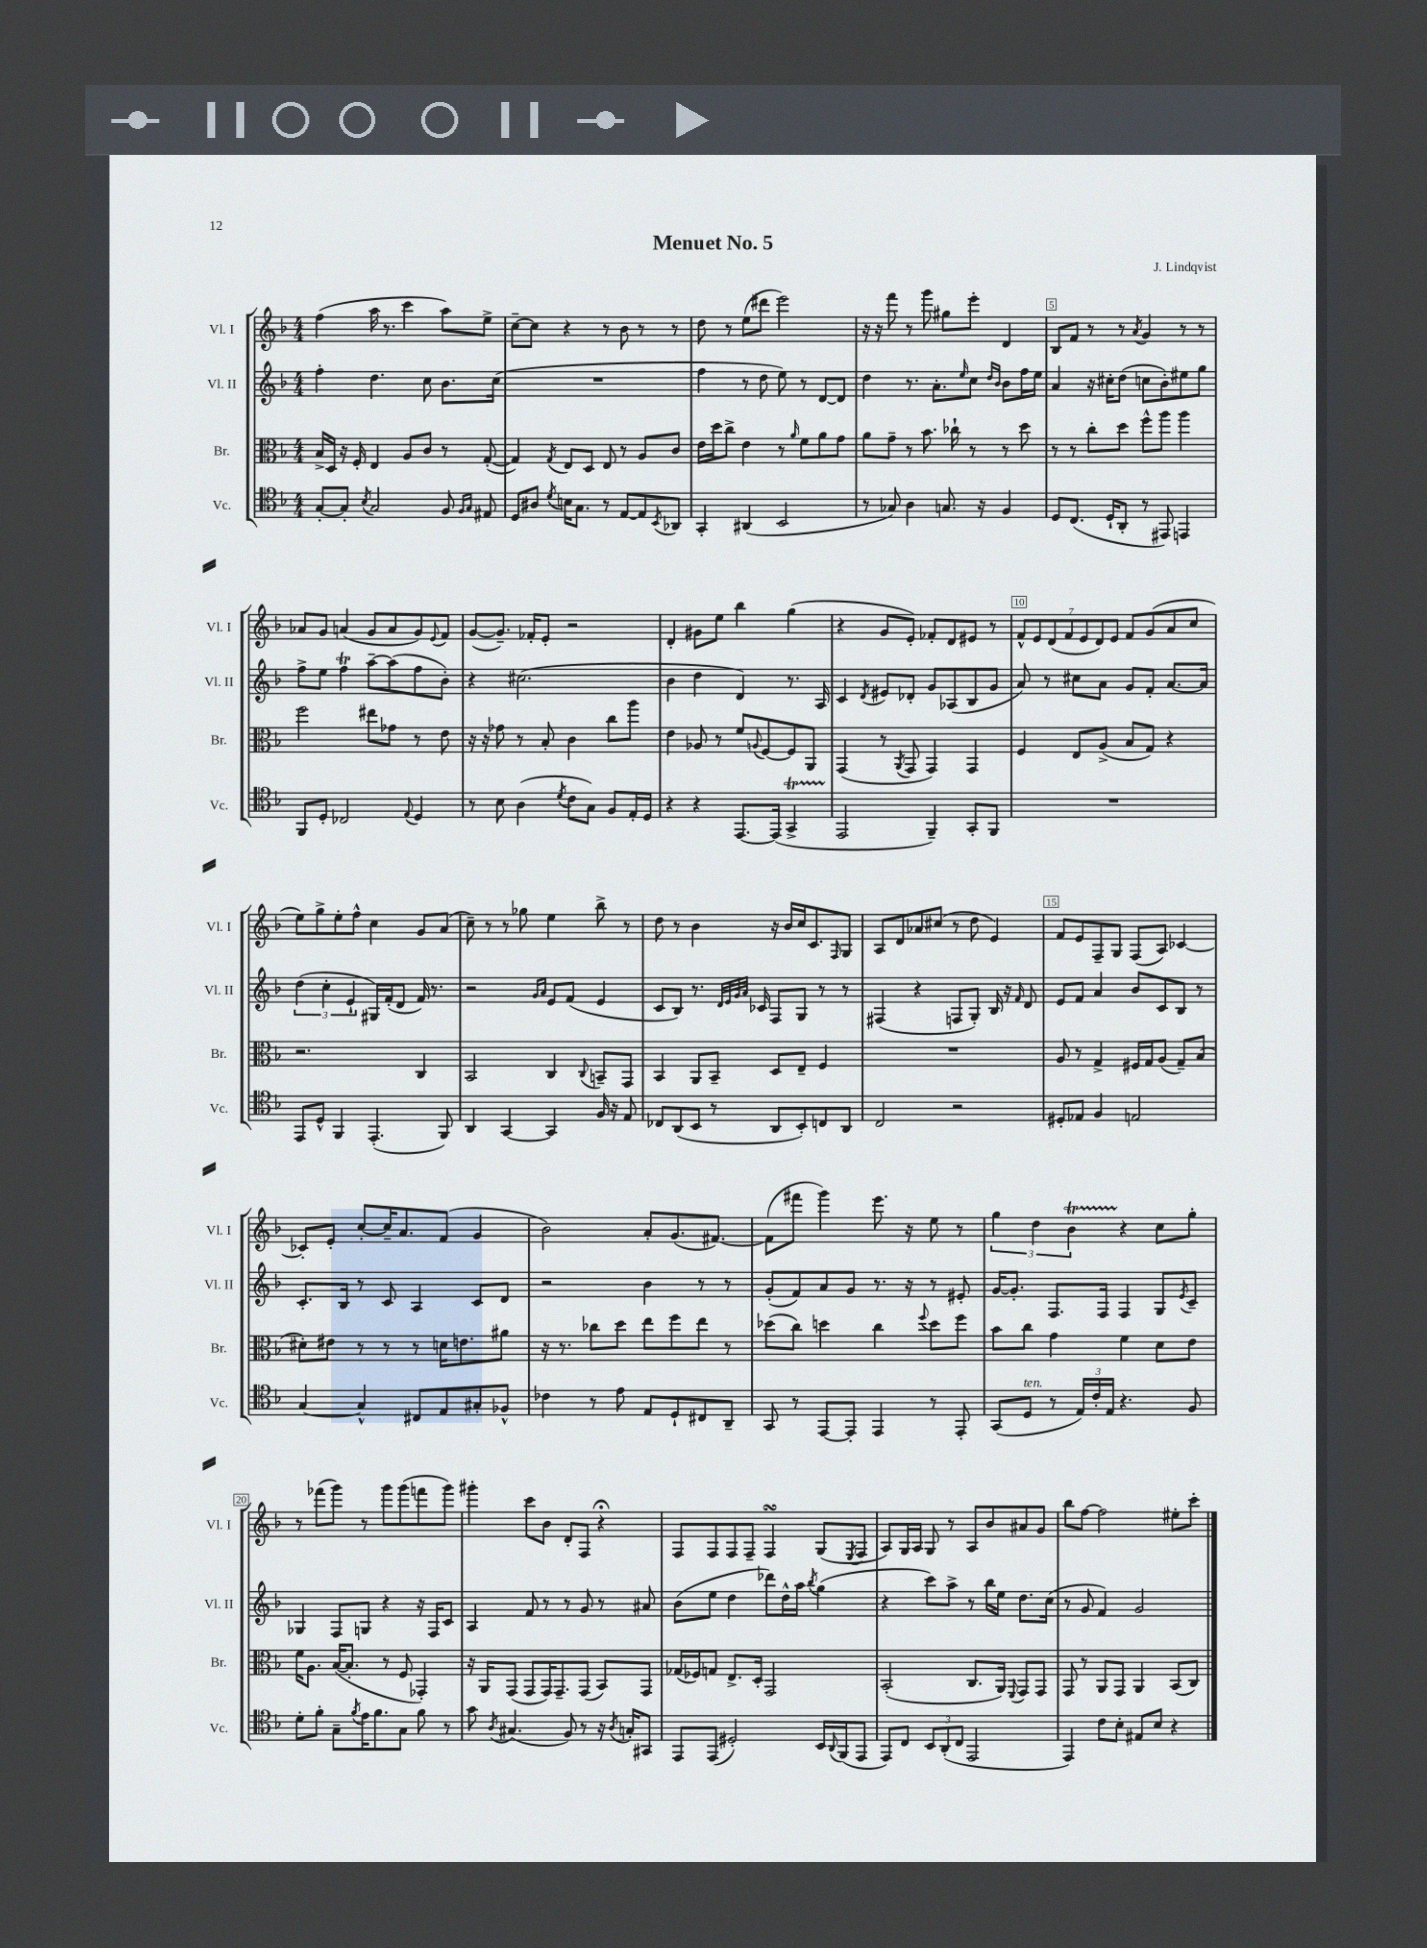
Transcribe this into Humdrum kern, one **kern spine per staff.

**kern	**kern	**kern	**kern
*part4	*part3	*part2	*part1
*staff4	*staff3	*staff2	*staff1
*I"Vc.	*I"Br.	*I"Vl. II	*I"Vl. I
*I'Vc.	*I'Br.	*I'Vl. II	*I'Vl. I
*clefC4	*clefC3	*clefG2	*clefG2
*k[b-]	*k[b-]	*k[b-]	*k[b-]
*M4/4	*M4/4	*M4/4	*M4/4
=1	=1	=1	=1
[8G'/L	16B-^/LL	4ff'\	(4ff\
.	16D/JJ	.	.
8G'/J]	16r	.	.
.	16F'/	.	.
8qB-/	.	.	.
2G/	4E/	4.dd\	16aa\
.	.	.	8.r
.	8A/L	.	4ccc\
.	8c/J	8cc\	.
8F/	8r	8.b-\L	8aa\L)
16qqF/LL	.	.	.
16qqG/JJ	.	.	.
8E#X/	([8G'/	.	8ee^\J
.	.	(16cc\Jk	.
=2	=2	=2	=2
8D/L	4G/])	1r	[8cc~\L
8A#X/J	.	.	8cc\J]
8qd/	8qG/	.	.
16Bn\KL	8E/L	.	4r
8.G\J	.	.	.
.	8D/J	.	.
8r	8E/	.	8r
[8E/L	8r	.	8b-\
8E/]	8A/L	.	8r
8qBB-/	.	.	.
8AA-X/J	8c/J	.	8r
=3	=3	=3	=3
4GG'/	16e\LL	4ff\	8dd\
.	16dd\J	.	.
.	8cc^\J	.	8r
(4AA#X/	4e\	8r	(8ee\L
.	.	8dd\	8ddd#X\J
2BB-/	8r	8ee\)	2eee\)
.	16qqa/	.	.
.	8f\L	8r	.
.	8a\	[8d/L	.
.	8g\J	8d/J]	.
=4	=4	=4	=4
8r	8a\L	4dd\	16r
.	.	.	16r
8G-X/)	8g~\J	.	8fff\
4A\	8r	8.r	8r
.	8.b-\	.	8ggg\
.	.	8.a'\L	.
8.Gn/	.	.	8gg#X\L
.	16cc-X`\	.	.
.	.	16qqee/	.
.	8r	8cc\J	8eee'\J
16r	.	.	.
.	.	16qqdd/LL	.
.	.	16qqb-/JJ	.
4F/	8r	8b-\L	4d/
.	8dd\	16ff\L	.
.	.	16ee\JJ	.
=5	=5	=5	=5
8D/L	8r	4a/	8B-/L
(8.C/J	8r	.	8f/J
.	8cc'\L	16r	8r
16D`/KL	.	16cc#X'\KL	.
8AA'/J	8dd\J	(8dd\J	8r
.	.	.	8qa/
8r	8ff^^\L	8ccn\L	4g/
8EE#X/)	8aa\J	8b-'\)	.
4EEn/	4aa\	8ee#X\	8r
.	.	8gg\J	8r
!!LO:LB:g=z
=6	=6	=6	=6
8FF/L	2ff\	8ff^\L	8a-X/L
8D'/J	.	8ee\J	8g/J
2C-X/	.	4ffT\	(4an/
.	8ee#X\L	[8aa~\L	8g/L
.	8g-X\J	(8aa\]	8a/
8qqE/	.	.	.
4D/	8r	8ff\	8g/)
.	.	.	8qqe/
.	8e\	8b-'\J)	8f/J
=7	=7	=7	=7
8r	16r	4r	([8g/L
.	16r	.	.
8B-\	8g-X\	.	8.g~/J])
(4A\	8r	(2.cc#X\	.
.	.	.	16f-X'/KL
.	8B-'/	.	8e'/J
8qd/	.	.	.
8c\L	4c\	.	2r
8G\J)	.	.	.
8F/L	8cc\L	.	.
16E'/L	8aa\J	.	.
16D/JJ	.	.	.
=8	=8	=8	=8
4r	4e\	4b-\	4d'/
4r	8A-X/	4dd\	8g#X\L
.	8r	.	8ee\J
[8.EE/L	8f/L	4d/)	4bb-\
.	8qqAn/	.	.
.	[8F/	.	.
(16EE/Jk]	.	.	.
4GGT^/	8F/]	8.r	(4gg\
.	8AA/J	.	.
.	.	16A/	.
=9	=9	=9	=9
2EE/	(4GG/	4c/	4r
.	.	8qd/	.
.	8r	8e#X/L	8g/L
.	8qAA/	.	.
.	8GG/	8d-X'/J	8e'/J)
4FF~/)	4GG/)	8g/L	8f-X'/L
.	.	(8A-X/	8d/
8GG'/L	4GG/	8B-/	8e#X/J
8FF/J	.	8g/J	8r
=10	=10	=10	=10
1r	4F/	8a/)	14f^^/L
.	.	.	14e/
.	.	8r	.
.	.	.	(14d/
.	.	.	14f/
.	8E/L	8cc#X\L	.
.	.	.	14e/
.	.	.	14d/)
.	(8A^/J	8a\J	.
.	.	.	14e/J
.	8B-/L	8g/L	8f/L
.	8G/J)	8f'/J	(8g/
.	4r	[8.a/L	8a/
.	.	.	8cc/J
.	.	16a/Jk]	.
!!LO:LB:g=z
=11	=11	=11	=11
8EE/L	2.r	(6dd\	8ee\L)
8D^^/J	.	.	8gg^\
.	.	6cc'\	.
4FF/	.	.	8ee'\
.	.	6e`/	.
.	.	.	8ff^^\J
(4.EE'/	.	16G#X/LL)	4cc\
.	.	(16f'/J	.
.	.	8d/J	.
.	4C/	16f/)	8g/L
.	.	8.r	.
8FF/)	.	.	(8a/J
=12	=12	=12	=12
4AA/	2BB-/	2r	8cc~\)
.	.	.	8r
[4GG/	.	.	8r
.	.	.	8gg-X\
.	.	16qqg/LL	.
.	.	16qqa/JJ	.
4GG/]	4C/	8e/L	4ee\
.	.	(8f/J	.
.	8qqC/	.	.
16F/	8BBn~/L	4e/	8bb-^\
16r	.	.	.
8E/	8GG/J	.	8r
=13	=13	=13	=13
8C-X/L	4BB-/	8c/L	8dd\
(8AA/	.	8B-/J)	8r
8BB-/J	8AA/L	8.r	4b-\
8r	8BB-~/J	.	.
.	.	32qqd/LLL	.
.	.	32qqe/	.
.	.	32qqg/	.
.	.	32qqa/JJJ	.
.	.	16c-X/	.
8AA/L	8D/L	8F/L	16r
.	.	.	16b-/LL
8BB-'/)	8E~/J	8G/J	16cc/J
.	.	.	8.c/
8Cn/	4F/	8r	.
.	.	.	16qqF/
8AA/J	.	8r	8G/J
=14	=14	=14	=14
2C/	1r	(4F#X/	8A/L
.	.	.	8d/
.	.	4r	8a-X/
.	.	.	(8cc#X/J
2r	.	8Fn/L	8r
.	.	8G'/J)	8dd\
.	.	16B-/	4e/)
.	.	16r	.
.	.	16qqf/	.
.	.	8d/	.
=15	=15	=15	=15
8D#X'/L	8A/	8e/L	8f/L
8E-X/J	8r	8f/J	8e/
4F/	4G^/	4a/	8F~/
.	.	.	8G/J
2En/	16F#X/LL	8b-/L	(8F/L
.	16G/J	.	.
.	(8A/J	8c/	8A/J)
.	8G~/L)	8B-/J	[4c-X/
.	(8B-/J	8r	.
!!LO:LB:g=z
=16	=16	=16	=16
[4G/	8d#X'\L)	8.c'/L	8c-X'/L]
.	8e#X\J	.	8e'/J
.	.	16B-/Jk	.
4G^^/]	8r	8r	[8cc'/L
.	8r	8c/	16cc~/K]
.	.	.	8.a/
8C#X/L	8r	4A/	.
8E/	16dn\KL	.	(8f/J
.	8.en\	.	.
8G#X'/	.	8c/L	4g/
8F-X^^/J	8a#X\J	8d/J	.
=17	=17	=17	=17
4c-X\	16r	2r	2b-\)
.	8.r	.	.
8r	8cc-X\L	.	.
8e\	8dd\J	.	.
8E/L	8ee\L	4b-\	8a'/L
8D`/	8ff\	.	(8.g/
8C#X/	8ee\J	8r	.
.	.	.	[8.f#X/J)
8AA~/J	8r	8r	.
=18	=18	=18	=18
8GG/	(8dd-X\L	(8g'/L	(8f#\L]
8r	8cc\J)	8f/)	8fff#X\J
[8EE/L	4ddn\	8a/	4ggg\)
8EE'/J]	.	8g/J	.
4EE/	4cc\	8.r	8.eee\
.	.	16r	16r
.	8qqff/	.	.
8r	8dd\L	8r	8ee\
8EE'/	8ff\J	8e#X'/	8r
=19	=19	=19	=19
(8GG/L	8b-\L	[16g/KL	6gg\
.	.	8.g'/J]	.
!LO:TX:a:i:t=ten.	!	!	!
8D/J	8cc\J	.	.
.	.	.	6dd\
8r	4g\	8.F/L	.
.	.	.	6b-T\
24E/LL)	.	.	.
24c'/	.	.	.
.	.	16F/Jk	.
24E/JJ	.	.	.
4.r	4f\	4F/	4r
.	8d\L	8G/L	8cc\L
.	.	8qe/	.
8F/	8e\J	8c~/J	8gg'\J
!!LO:LB:g=z
=20	=20	=20	=20
8d'\L	16f\KL	4G-X/	8r
.	8.A\J	.	.
8f'\J	.	.	(8fff-X\L
8G~\L	([16B-/KL	8F/L	8ggg\J)
.	8.B-'/J]	.	.
8qf/	.	.	.
16e\K	.	8Gn/J	8r
8.f\	.	.	.
.	8r	4r	8ggg\L
8G\J	8F/	.	(8ggg\
8f\	4GG-X'/)	16r	8fffn\
.	.	16F/KL	.
8r	.	8c/J	8ggg\J)
=21	=21	=21	=21
8g\	16r	4A/	4ggg#X'\
.	16AA/KL	.	.
8qA/	.	.	.
(4.G#X/	(8GG/J	.	.
.	8GG/L	8f/	8ccc\L
.	16GG/K)	8r	8b-\J
.	8.GG~/	.	.
8F/)	.	8r	8d'/L
8r	(8GG/J	8g/	8F/J
16r	8BB-/L)	8r	4r;<
8qA/	.	.	.
16Gn'/KL	.	.	.
8GG#X/J	8GG/J	8a#X/	.
=22	=22	=22	=22
8EE/L	(16G-X/LL	(8b-\L	8F/L
.	16F-X/J)	.	.
(8EE/J	8Gn/J	8ee\J	8F/
2D#X'/)	8.E^/L	4dd\	8F/
.	.	.	8F~/J
.	16D'/Jk	.	.
.	2GG/	8ddd-X\L)	4FsSSs/
.	.	16dd^^\L	.
.	.	16aa\JJ	.
.	.	8qbb-/	.
16BB-/LL	.	(4gg\	(8G/L
8qqAA/	.	.	.
(16FF/J	.	.	.
.	.	.	8qE/
8EE/J	.	.	8F/J
=23	=23	=23	=23
8EE/L)	(2BB-'/	4r	8A/L)
8C/J	.	.	16G/L
.	.	.	16A/JJ
12BB-/L	.	8ccc\L)	8G/
(12AA'/	.	.	.
.	.	8aa^\J	8r
12C/J	.	.	.
2EE/	8.C/L	8r	8A/L
.	.	16bb-\LL	8b-/
.	16AA/Jk)	16ee\JJ	.
.	8qqFF/	.	.
.	8GG/L	8.dd\L	8a#X/
.	8GG/J	.	8g/J
.	.	(16cc\Jk	.
=24	=24	=24	=24
4EE/)	8GG/	8r	8bb-\L
.	8r	8g/	[8ff\J
8c\L	8AA/L	4f/)	2ff\]
8B-'\J	8GG/J	.	.
8E#X/L	4AA/	2g/	.
8B-/J	.	.	.
4r	(8BB-/L	.	8ee#X'\L
.	8C/J)	.	8ccc'\J
==	==	==	==
*-	*-	*-	*-
